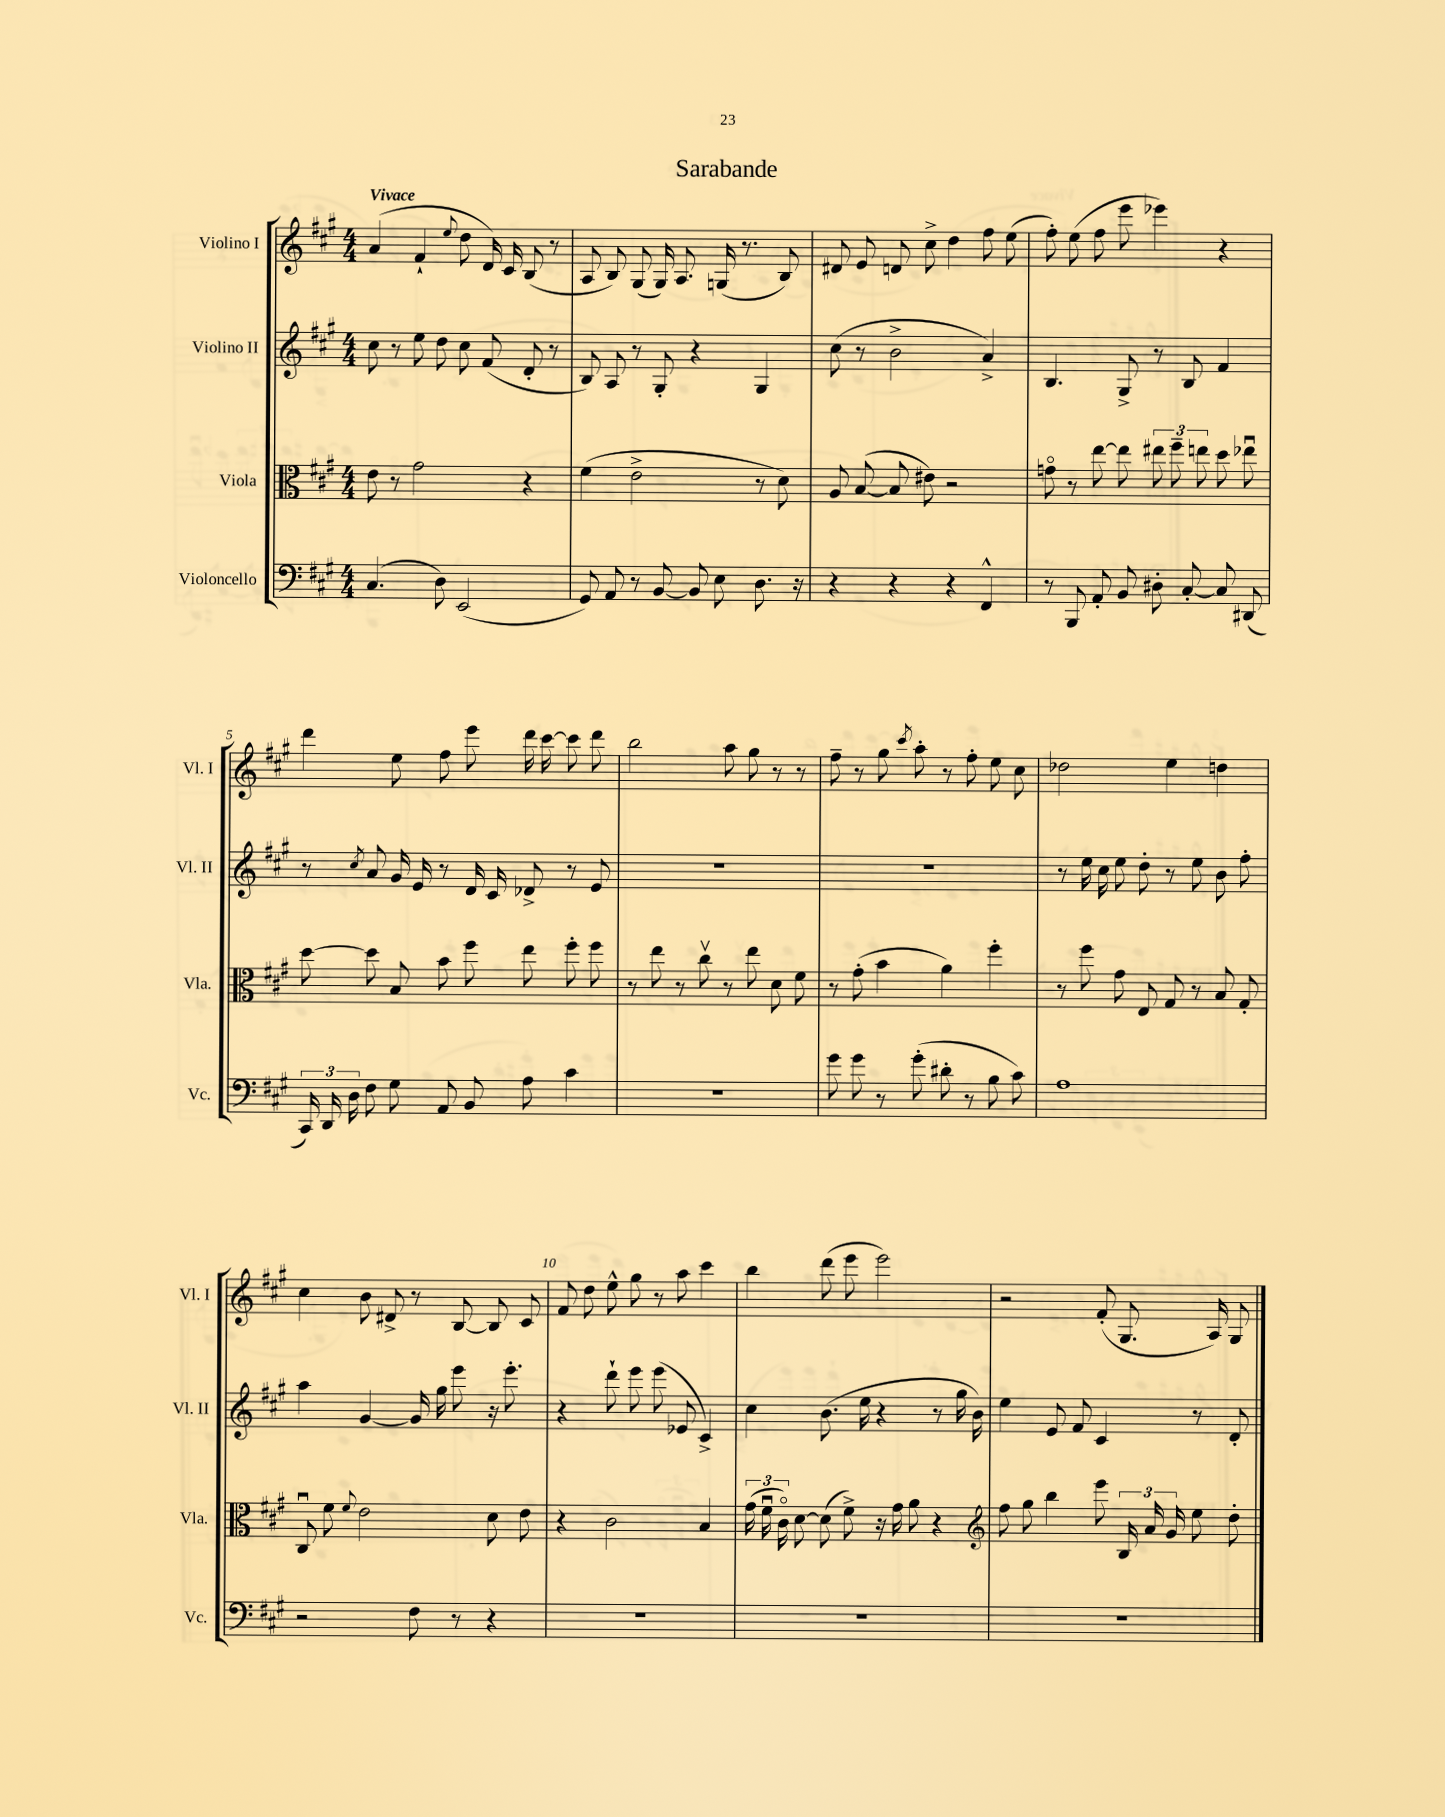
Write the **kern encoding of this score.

**kern	**kern	**kern	**kern
*part4	*part3	*part2	*part1
*staff4	*staff3	*staff2	*staff1
*I"Violoncello	*I"Viola	*I"Violino II	*I"Violino I
*I'Vc.	*I'Vla.	*I'Vl. II	*I'Vl. I
*clefF4	*clefC3	*clefG2	*clefG2
*k[f#c#g#]	*k[f#c#g#]	*k[f#c#g#]	*k[f#c#g#]
*M4/4	*M4/4	*M4/4	*M4/4
=1	=1	=1	=1
!	!	!	!LO:TX:a:B:t=Vivace
(4.C#/	8e\	8cc#\	(4a/
.	8r	8r	.
.	2g#\	8ee\	4f#`/
8D\)	.	8dd\	.
.	.	.	8qqee/
(2EE/	.	8cc#\	8dd\
.	.	(8f#/	16d/)
.	.	.	16c#/
.	4r	8d'/	(8B/
.	.	8r	8r
=2	=2	=2	=2
8GG#/)	(4f#\	8B/)	8A/
8AA/	.	8A/	8B/)
8r	2e^\	8r	(8G#/
[8BB/	.	8G#'/	16G#/)
.	.	.	8.A/
8BB/]	.	4r	.
8E\	.	.	(16Gn/
.	.	.	8.r
8.D\	8r	4G#/	.
.	8d\)	.	8B/)
16r	.	.	.
=3	=3	=3	=3
4r	8A/	(8cc#\	8d#X/
.	([8B/	8r	8e/
4r	8B/]	2b^\	8dn/
.	8e#X\)	.	8cc#^\
4r	2r	.	4dd\
4FF#^^/	.	4a^/)	8ff#\
.	.	.	(8ee\
=4	=4	=4	=4
8r	8gn\	4.B/	8ff#'\)
8BBB/	8r	.	(8ee\
8AA'/	[8ee\	.	8ff#\
8BB/	8ee\]	8G#^/	8eee\
8D#X'\	12ee#X\	8r	4eee-X\)
.	12ff#~\	.	.
[8C#'/	.	8B/	.
.	12een\	.	.
8C#/]	8dd\	4f#/	4r
(8DD#X/	8ee-Xu\	.	.
!!LO:LB:g=z
=5	=5	=5	=5
24CC#/)	[8dd\	8r	4ddd\
24DD/	.	.	.
24D\	.	.	.
.	.	8qcc#/	.
8F#\	8dd\]	8a/	.
8G#\	8B/	16g#/	8ee\
.	.	16e/	.
8AA/	8b\	8r	8ff#\
8BB/	8ff#\	16d/	8eee\
.	.	16c#/	.
8A\	8ee\	8d-X^/	16ddd\
.	.	.	[16ccc#\
4c#\	8ff#'\	8r	8ccc#\]
.	8ff#\	8e/	8ddd\
=6	=6	=6	=6
1r	8r	1r	2bb\
.	8ee\	.	.
.	8r	.	.
.	8cc#v\	.	.
.	8r	.	8aa\
.	8ee\	.	8gg#\
.	8d\	.	8r
.	8f#\	.	8r
=7	=7	=7	=7
8g#\	8r	1r	8ff#~\
8g#\	(8g#'\	.	8r
8r	4b\	.	8gg#\
.	.	.	8qccc#/
(8g#'\	.	.	8aa'\
8d#X'\	4a\)	.	8r
8r	.	.	8ff#'\
8B\	4ff#'\	.	8ee\
8c#\)	.	.	8cc#\
=8	=8	=8	=8
1A	8r	8r	2dd-X\
.	8ff#\	16ee\	.
.	.	16cc#\	.
.	8g#\	8ee\	.
.	8E/	8dd'\	.
.	8G#/	8r	4ee\
.	8r	8ee\	.
.	8B/	8b\	4ddn\
.	8G#'/	8ff#'\	.
!!LO:LB:g=z
=9	=9	=9	=9
2r	8C#u/	4aa\	4cc#\
.	8f#\	.	.
.	8qqf#/	.	.
.	2e\	[4g#/	8b\
.	.	.	8d#X^/
8F#\	.	16g#/]	8r
.	.	16gg#\	.
8r	.	8eee\	[8B/
4r	8d\	16r	8B/]
.	.	8.eee'\	.
.	8e\	.	8c#/
=10	=10	=10	=10
1r	4r	4r	8f#/
.	.	.	8dd\
.	2c#\	8ddd`\	8ee^^\
.	.	8eee\	8gg#\
.	.	(8eee\	8r
.	.	8e-X/	8aa\
.	4B/	4c#^/)	4ccc#\
=11	=11	=11	=11
1r	(24g#\	4cc#\	4bb\
.	24f#u\	.	.
.	24c#\)	.	.
.	[8d\	.	.
.	(8d\]	(8.b\	(8ddd\
.	8f#^\)	.	8eee\
.	.	16ee\	.
.	16r	4r	2eee\)
.	16g#\	.	.
.	8a\	.	.
.	4r	8r	.
.	.	16gg#\	.
.	.	16b\)	.
=12	=12	=12	=12
*	*clefG2	*	*
1r	8ff#\	4ee\	2r
.	8gg#\	.	.
.	4bb\	8e/	.
.	.	8f#/	.
.	8eee\	4c#/	(8f#'/
.	24B/	.	8.G#/
.	24a/	.	.
.	24g#/	.	.
.	8ee\	8r	.
.	.	.	16A/)
.	8dd'\	8d'/	8G#/
==	==	==	==
*-	*-	*-	*-
